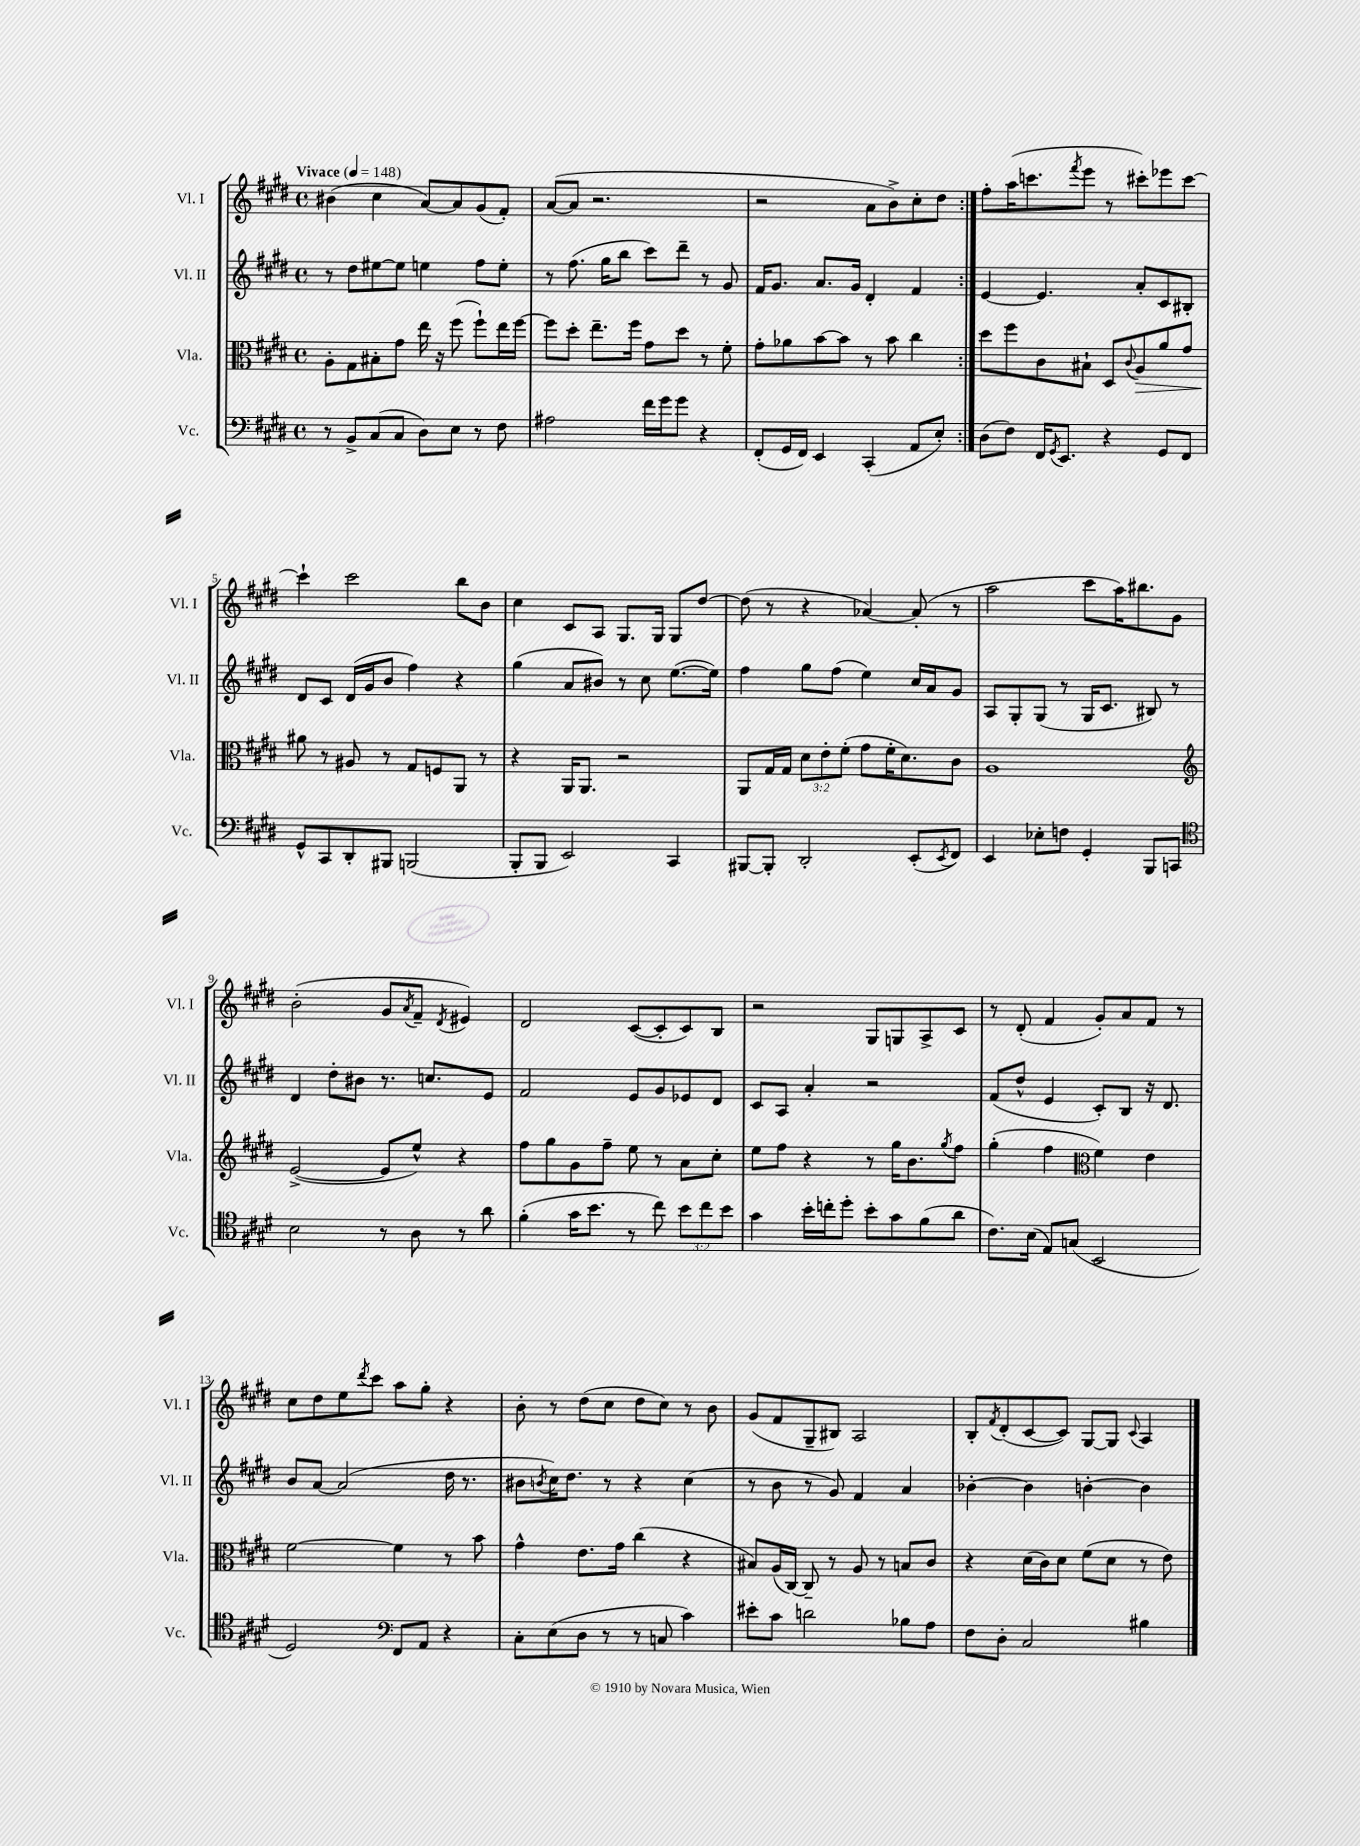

**kern	**kern	**dynam	**kern	**kern
*part4	*part3	*part3	*part2	*part1
*staff4	*staff3	*staff3	*staff2	*staff1
*I"Vc.	*I"Vla.	*	*I"Vl. II	*I"Vl. I
*I'Vc.	*I'Vla.	*	*I'Vl. II	*I'Vl. I
*clefF4	*clefC3	*	*clefG2	*clefG2
*k[f#c#g#d#]	*k[f#c#g#d#]	*	*k[f#c#g#d#]	*k[f#c#g#d#]
*M4/4	*M4/4	*	*M4/4	*M4/4
*met(c)	*met(c)	*	*met(c)	*met(c)
*MM148	*MM148	*	*MM148	*MM148
=1	=1	=1	=1	=1
!	!	!	!	!LO:TX:a:B:t=Vivace
8r	8A'\L	.	8r	(4b#X\
8BB^/L	8G#\	.	8dd#\L	.
(8C#/	8B#X'\	.	[8ee#X\	4cc#\
8C#/J	8g#\J	.	8ee#\J]	.
8D#\L)	16ee\	.	4een\	[8a/L)
.	16r	.	.	.
8E\J	(8ff#\	.	.	8a/]
8r	8ff#`\L)	.	8ff#\L	(8g#/
8F#\	16ee\L	.	8ee'\J	8f#'/J)
.	[16ff#\JJ	.	.	.
=2	=2	=2	=2	=2
2A#X\	8ff#\L]	.	8r	([8a/L
.	8dd#'\J	.	(8.ff#\	8a/J]
.	8.ee~\L	.	.	2.r
.	.	.	16gg#\KL	.
.	.	.	8bb\J	.
.	16ff#\Jk	.	.	.
16f#\LL	8g#\L	.	8ccc#\L)	.
16g#\J	.	.	.	.
8g#\J	8dd#\J	.	8ddd#~\J	.
4r	8r	.	8r	.
.	8f#'\	.	8g#/	.
=3	=3	=3	=3	=3
(8FF#'/L	8g#'\L	.	16f#/KL	2r
.	.	.	8.g#/J	.
16GG#/L	8a-X\	.	.	.
16FF#/JJ)	.	.	.	.
4EE/	[8b\	.	8.a/L	.
.	8b\J]	.	.	.
.	.	.	16g#/Jk	.
(4CC#'/	8r	.	4d#'/	8a\L
.	8b\	.	.	8b^\)
8AA/L	4cc#\	.	4f#/	8cc#'\
8E'/J)	.	.	.	8dd#\J
=4:|!	=4:|!	=4:|!	=4:|!	=4:|!
(8D#\L	8dd#\L	.	[4e/	8ff#'\L
8F#\J)	8ff#\	.	.	(16aa\K
.	.	.	.	8.cccn\
16FF#/KL	8c#\	.	4.e/]	.
8qGG#/	.	.	.	.
8.EE/J	.	.	.	.
.	.	.	.	8qfff#/
.	8B#X`\J	.	.	8eee\J
4r	8D#/L	.	.	8r
.	8qqc#/	.	.	.
!	!	!LO:HP:b	!	!
.	8A/	>	8a'/L	8ccc#X'\L)
8GG#/L	8a/	.	8c#/	8eee-X\
8FF#/J	8g#/J	.	8B#X'/J	[8ccc#\J
!!LO:LB:g=z
=5	=5	=5	=5	=5
8GG#^^/L	8a#X\	.	8d#/L	4ccc#`\]
8CC#/	8r	]	8c#/J	.
8DD#'/	8A#X/	.	(16d#/LL	2ccc#\
.	.	.	16g#/J	.
8BBB#X/J	8r	.	8b/J	.
(2BBBn/	8G#/L	.	4ff#\)	.
.	8Fn/	.	.	.
.	8AA/J	.	4r	8bb\L
.	8r	.	.	8b\J
=6	=6	=6	=6	=6
8BBB'/L	4r	.	(4gg#\	4cc#\
8BBB/J	.	.	.	.
2EE/)	16AA/KL	.	8a/L	8c#/L
.	8.AA/J	.	.	.
.	.	.	8b#X/J)	8A/J
.	2r	.	8r	8.G#/L
.	.	.	8cc#\	.
.	.	.	.	16G#/Jk
4CC#/	.	.	([8.ee\L	8G#/L
.	.	.	.	[8dd#/J
.	.	.	16ee\Jk])	.
=7	=7	=7	=7	=7
[8BBB#X/L	8AA/L	.	4ff#\	(8dd#\]
8BBB#'/J]	16G#/L	.	.	8r
.	16G#/JJ	.	.	.
2DD#'/	12d#\L	.	8gg#\L	4r
.	12e'\	.	.	.
.	.	.	(8ff#\J	.
.	(12f#'\J	.	.	.
.	8g#\L	.	4ee\)	[4a-X/)
.	16f#'\K	.	.	.
.	8.d#\)	.	.	.
(8EE'/L	.	.	16cc#/LL	(8a-'/]
.	.	.	16a/J	.
8qEE/	.	.	.	.
8FF#/J)	8c#\J	.	8g#/J	8r
=8	=8	=8	=8	=8
4EE/	1A	.	8A/L	2aa\
.	.	.	8G#'/	.
8E-X'\L	.	.	(8G#/J	.
8Fn\J	.	.	8r	.
4GG#'/	.	.	16G#/KL	8ccc#\L
.	.	.	8.c#/J	.
.	.	.	.	16aa\K)
.	.	.	.	8.bb#X\
8BBB/L	.	.	8B#X/)	.
8CCn/J	.	.	8r	8g#\J
!!LO:LB:g=z
=9	=9	=9	=9	=9
*clefC4	*clefG2	*	*	*
2B\	([2e^/	.	4d#/	(2b'\
.	.	.	8dd#'\L	.
.	.	.	8b#X\J	.
8r	8e/L]	.	8.r	8g#/L
.	.	.	.	8qa/
8A\	8ee^^/J)	.	.	8f#~/J
.	.	.	8.ccn/L	.
.	.	.	.	8qd#/
8r	4r	.	.	4e#X/)
8a\	.	.	8e/J	.
=10	=10	=10	=10	=10
(4f#'\	8ff#\L	.	2f#/	2d#/
.	8gg#\	.	.	.
16g#\KL	8g#\	.	.	.
8.b\J	.	.	.	.
.	8ff#~\J	.	.	.
8r	8ee\	.	8e/L	([8c#/L
8cc#\)	8r	.	8g#/	8c#'/]
12b\L	8a\L	.	8e-X/	8c#/)
12cc#\	.	.	.	.
.	8cc#'\J	.	8d#/J	8B/J
12b\J	.	.	.	.
=11	=11	=11	=11	=11
4g#\	8ee\L	.	8c#/L	2r
.	8ff#\J	.	8A/J	.
16b'\LL	4r	.	4a'/	.
16ccn'\J	.	.	.	.
8dd#'\J	.	.	.	.
8b'\L	8r	.	2r	8G#/L
8g#\	16gg#\KL	.	.	8Gn/
.	8.b\	.	.	.
(8f#\	.	.	.	8A^/
.	8qgg#/	.	.	.
8a\J	8ff#\J	.	.	8c#/J
=12	=12	=12	=12	=12
8.c#\L)	(4gg#'\	.	(8f#/L	8r
.	.	.	8dd#^^/J	(8d#'/
(16B\Jk	.	.	.	.
8E/L)	4ff#\	.	4e/	4f#/
(8Gn/J	.	.	.	.
*	*clefC3	*	*	*
2BB/	4f#\)	.	8c#'/L)	8g#'/L)
.	.	.	8B/J	8a/
.	4e\	.	16r	8f#/J
.	.	.	8.d#/	.
.	.	.	.	8r
!!LO:LB:g=z
=13	=13	=13	=13	=13
2D#/)	[2f#\	.	8b/L	8cc#\L
.	.	.	[8a/J	8dd#\
.	.	.	(2a/]	8ee\
.	.	.	.	8qddd#/
.	.	.	.	8ccc#\J
*clefF4	*	*	*	*
8FF#/L	4f#\]	.	.	8aa\L
8AA/J	.	.	.	8gg#'\J
4r	8r	.	16dd#\	4r
.	.	.	8.r	.
.	8b\	.	.	.
=14	=14	=14	=14	=14
8C#'\L	4g#^^\	.	8b#X\L	8b'\
.	.	.	8qbn/	.
(8E\	.	.	16cc#\K)	8r
.	.	.	8.dd#\J	.
8D#\J	8.e\L	.	.	(8dd#\L
8r	.	.	8r	8cc#\J
.	16g#\Jk	.	.	.
8r	(4cc#\	.	4r	8dd#\L
8Cn/	.	.	.	8cc#\J)
4c#\)	4r	.	(4cc#\	8r
.	.	.	.	8b\
=15	=15	=15	=15	=15
8e#X'\L	8B#X/L)	.	8r	(8g#/L
8c#\J	(16A/L	.	8b\	8f#/
.	[16C#/JJ)	.	.	.
2dn\	8C#~/]	.	8r	8G#~/
.	8r	.	8g#/)	8B#X/J)
.	8A/	.	4f#/	2A/
.	8r	.	.	.
8B-X\L	8Bn/L	.	4a/	.
8A\J	8c#/J	.	.	.
=16	=16	=16	=16	=16
8F#\L	4r	.	[4b-X'\	8B'/L
.	.	.	.	8qf#/
8D#'\J	.	.	.	(8d#'/
2C#/	(16d#\LL	.	4b-\]	[8c#/
.	16c#\J)	.	.	.
.	8d#\J	.	.	8c#/J])
.	(8f#\L	.	[4bn'\	[8G#/L
.	8d#\J	.	.	8G#/J]
.	.	.	.	8qqc#/
4B#X\	8r	.	4b\]	4A/
.	8e\)	.	.	.
==	==	==	==	==
*-	*-	*-	*-	*-
